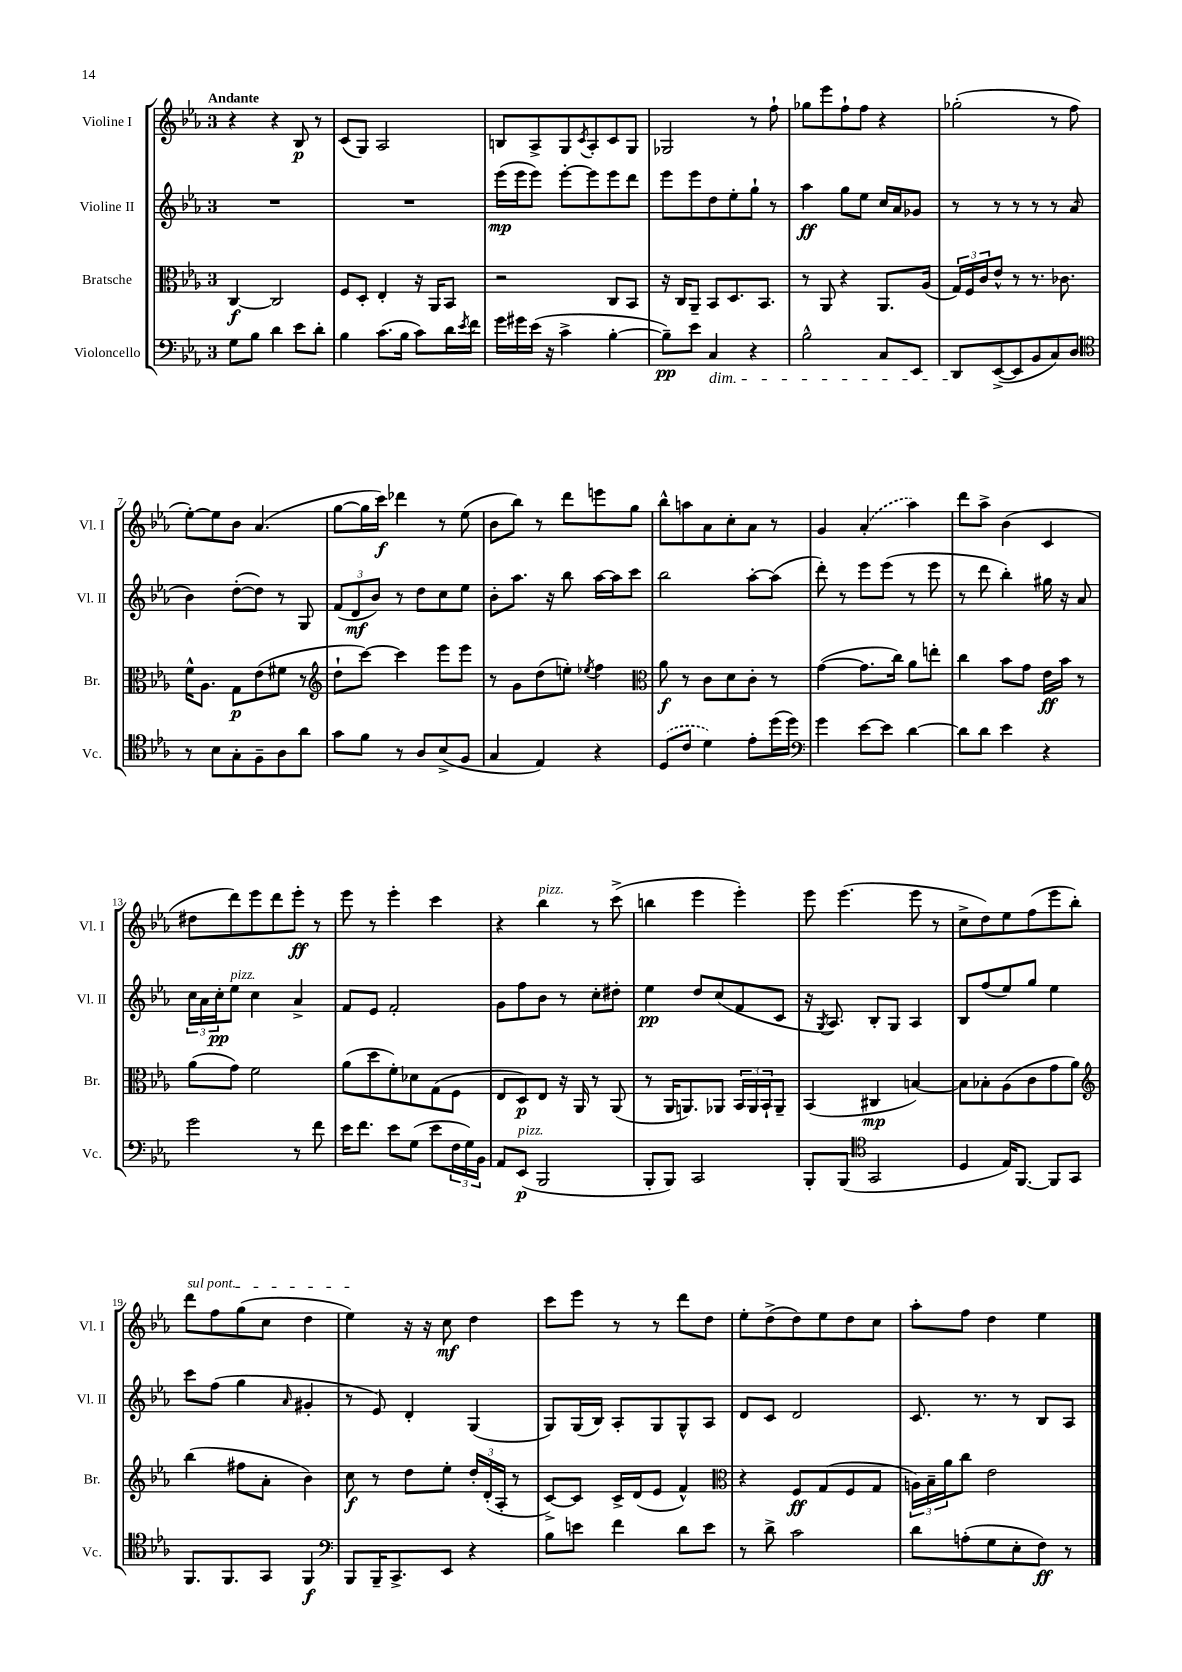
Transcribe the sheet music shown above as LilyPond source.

<<
\new StaffGroup <<
\new Staff = "s0" \with { instrumentName = "Violine I" shortInstrumentName = "Vl. I" } {
    \clef treble \key ees \major \once \override Staff.TimeSignature.style = #'single-digit \time 3/4 \tempo "Andante"
    r4 r4 bes8\p r8 |
    c'8( g8) aes2 |
    b8 aes8-> g8 \acciaccatura { c'8 } aes8-. c'8 g8 |
    ges2 r8 f''8-! |
    ges''8 ees'''8 f''8-! f''8 r4 |
    ges''2-.( r8 f''8 |
    ees''8~-.) ees''8 bes'8 aes'4.( |
    g''8~ g''16 c'''16\f) des'''4 r8 ees''8( |
    bes'8 bes''8) r8 d'''8 e'''8 g''8 |
    bes''8-^ a''8 aes'8 c''8-. aes'8 r8 |
    g'4 \once \slurDashed aes'4-.( aes''4) |
    d'''8 aes''8-> bes'4( c'4 |
    dis''8 d'''8) ees'''8 d'''8 ees'''8-.\ff r8 |
    ees'''8 r8 ees'''4-. c'''4 |
    r4 bes''4^\markup { \italic "pizz." } r8 c'''8->( |
    b''4 ees'''4 ees'''4-.) |
    ees'''8 ees'''4.( ees'''8 r8 |
    c''8-> d''8) ees''8 f''8( ees'''8 bes''8-.) |
    \once \override TextSpanner.bound-details.left.text = \markup { \italic "sul pont." } d'''8\startTextSpan f''8 g''8( c''8 d''4 |
    ees''4\stopTextSpan) r16 r16 c''8\mf d''4 |
    c'''8 ees'''8 r8 r8 d'''8 d''8 |
    ees''8-. d''8->( d''8) ees''8 d''8 c''8 |
    aes''8-. f''8 d''4 ees''4 \bar "|." |
}
\new Staff = "s1" \with { instrumentName = "Violine II" shortInstrumentName = "Vl. II" } {
    \clef treble \key ees \major \once \override Staff.TimeSignature.style = #'single-digit \time 3/4
    R2. |
    R2. |
    ees'''16\mp( ees'''16 ees'''8) ees'''8~-. ees'''8 ees'''8 d'''8 |
    ees'''8 ees'''8 d''8 ees''8-. g''8-! r8 |
    aes''4\ff g''8 ees''8 c''16 aes'16 ges'8 |
    r8 r8 r8 r8 r8 aes'8( |
    bes'4) d''8~-.( d''8) r8 g8 |
    \tuplet 3/2 { f'8( d'8\mf bes'8) } r8 d''8 c''8 ees''8 |
    bes'8-. aes''8. r16 bes''8 aes''16~ aes''16 c'''8 |
    bes''2 aes''8~-. aes''8( |
    d'''8-.) r8 ees'''8 ees'''8( r8 ees'''8 |
    r8 d'''8 bes''4-.) gis''16 r16 aes'8 |
    \tuplet 3/2 { c''16 aes'16 c''16-.\pp } ees''8^\markup { \italic "pizz." } c''4 aes'4-> |
    f'8 ees'8 f'2-. |
    g'8 f''8 bes'8 r8 c''8-. dis''8-. |
    ees''4\pp d''8 c''8( f'8 c'8 |
    r16 \acciaccatura { g8 } aes8.) bes8-. g8 aes4 |
    bes8 f''8( ees''8) g''8 ees''4 |
    c'''8 f''8( g''4 \grace { aes'16 } gis'4-. |
    r8 ees'8) d'4-. g4( |
    g8) g16( bes16) aes8-. g8 g8-^ aes8 |
    d'8 c'8 d'2 |
    c'8. r8. r8 bes8 aes8 \bar "|." |
}
\new Staff = "s2" \with { instrumentName = "Bratsche" shortInstrumentName = "Br." } {
    \clef alto \key ees \major \once \override Staff.TimeSignature.style = #'single-digit \time 3/4
    c4~\f c2 |
    f8 d8-. ees4-. r16 aes,16 bes,8 |
    r2 c8 bes,8 |
    r16 c16 aes,8-- bes,8 d8. bes,8. |
    r8 aes,8 r4 aes,8. aes16( |
    \tuplet 3/2 { g16) f16 c'16 } ees'8-^ r8 r8. ces'8. |
    f'16-^ aes8. g8\p ees'8( fis'8 r8 |
    \clef treble d''8-! c'''8~) c'''4 ees'''8 ees'''8 |
    r8 g'8 d''8( e''8-.) \acciaccatura { ees''8 } f''4 |
    \clef alto aes'8\f r8 c'8 d'8 c'8-. r8 |
    g'4~( g'8. c''16) aes'8 e''8-. |
    c''4 bes'8 g'8 ees'16\ff bes'16 r8 |
    aes'8( g'8) f'2 |
    aes'8( d''8 f'8-.) des'8 g8( f8 |
    ees8 d8\p) ees8 r16 aes,16 r8 aes,8( |
    r8 aes,16 a,8.) aes,8 \tuplet 3/2 { bes,16 aes,16 bes,16-! } aes,8-- |
    bes,4( cis4\mp b4~) |
    b8 bes8-. aes8( c'8 g'8 aes'8) |
    \clef treble bes''4( fis''8 aes'8-. bes'4) |
    c''8\f r8 d''8 ees''8-. \tuplet 3/2 { d''16-. d'16-.( aes16-. } r8 |
    c'8~->) c'8 c'16-> d'16( ees'8 f'4-^) |
    \clef alto r4 f8\ff g8( f8 g8 |
    \tuplet 3/2 { a16) bes16-- aes'16 } c''8 ees'2 \bar "|." |
}
\new Staff = "s3" \with { instrumentName = "Violoncello" shortInstrumentName = "Vc." } {
    \clef bass \key ees \major \once \override Staff.TimeSignature.style = #'single-digit \time 3/4
    g8 bes8 d'4 ees'8 d'8-. |
    bes4 c'8.( bes16 c'8) d'16 \acciaccatura { ees'8 } f'16 |
    g'16 gis'16 ees'16( r16 c'4-> bes4~-. |
    bes8--\pp) ees'8 c4\dim r4 |
    bes2-^ c8 ees,8 |
    d,8\! ees,8~->( ees,8 bes,8 c8) d8 |
    \clef tenor r8 bes8 g8-. f8-- aes8 aes'8 |
    g'8 f'8 r8 aes8 bes8->( f8 |
    g4 ees4) r4 |
    \once \slurDashed d8( c'8 d'4) ees'8-. d''16( d''16) |
    \clef bass g'4 ees'8~ ees'8 d'4~ |
    d'8 d'8 ees'4 r4 |
    g'2 r8 f'8 |
    ees'16 f'8. ees'8 g8( ees'8 \tuplet 3/2 { f16 g16) bes,16 } |
    aes,8 ees,8\p^\markup { \italic "pizz." }( bes,,2 |
    bes,,8-. bes,,8) c,2 |
    bes,,8-. bes,,8( \clef tenor g,2 |
    d4 ees16) f,8.~ f,8 g,8 |
    f,8. f,8. g,8 f,4\f |
    \clef bass bes,,8 bes,,16-- c,8.-> ees,8 r4 |
    bes8 e'8 f'4 d'8 e'8 |
    r8 d'8-> c'2 |
    d'8 a8-.( g8 ees8-. f8\ff) r8 \bar "|." |
}
>>
>>
